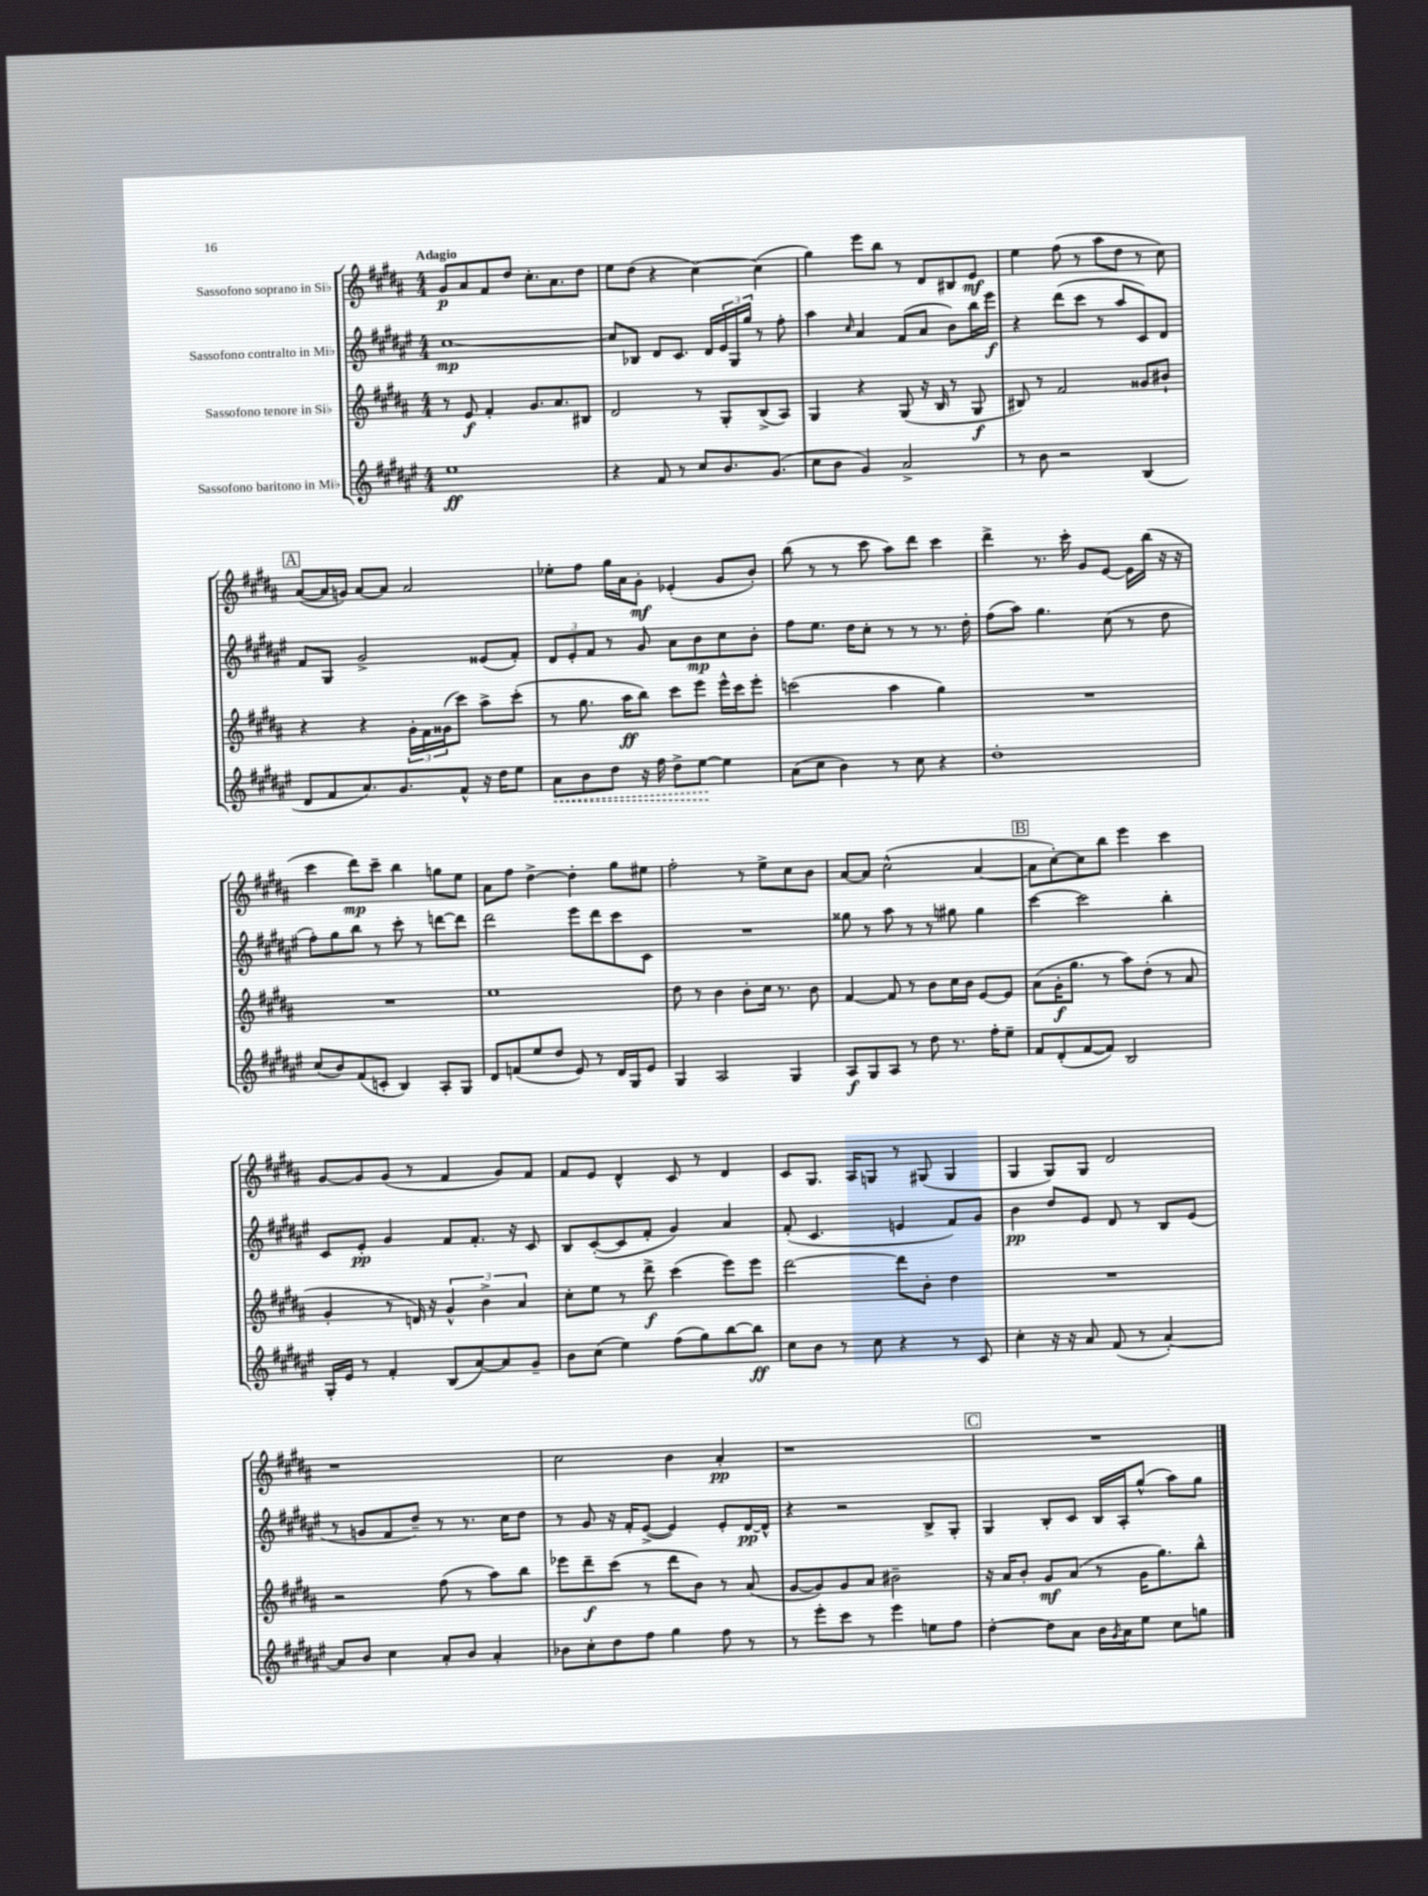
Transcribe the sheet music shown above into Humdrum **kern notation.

**kern	**kern	**kern	**kern
*staff4	*staff3	*staff2	*staff1
*clefG2	*clefG2	*clefG2	*clefG2
*k[f#c#g#d#a#e#]	*k[f#c#g#d#a#]	*k[f#c#g#d#a#e#]	*k[f#c#g#d#a#]
*M4/4	*M4/4	*M4/4	*M4/4
1ee#	8r	[1cc#	8g#/L
.	8e/	.	8a#/
.	4f#'/	.	8f#/
.	.	.	8dd#/J
.	8.g#/L	.	8.cc#'\L
.	8.a#/	.	8.a#\
.	8B#/J	.	8dd#\J
=	=	=	=
4r	2d#/	8cc#/]L	8ee\L
.	.	8B-/J	(8dd#\J
8f#/	.	8d#/L	4r
8r	.	8.c#/J	.
8cc#/L	8r	.	[4cc#\)
.	.	16d#/LL	.
8.b/	8G#'/L	24e#/	.
.	.	24G#/	.
.	.	24gg#/JJ	.
.	(8B^/	8r	(4cc#\]
(8.g#/J	.	.	.
.	8A#/J)	8ff#'\	.
=	=	=	=
8cc#\L	4G#/	4aa#\	4gg#\)
8b\J	.	.	.
.	.	16qqcc#/	.
4g#/)	4r	4a#/	8eee\L
.	.	.	8bb\J
2a#^/	(8G#/	(8f#/L	8r
.	16r	8a#/J	8d#/L
.	16B/	.	.
.	8r	8b\L)	8B#/
.	8G#/	16bb\L	8e/J
.	.	16eee#\JJ	.
=	=	=	=
8r	8B#/)	4r	4ee\
8b\	8r	.	.
2r	2f#/	(8ddd#\L	(8ff#\
.	.	8ccc#\J	8r
.	.	8r	8aa#\L
.	.	8aa#/L	8dd#\J
(4B/	8g##/L	8c#/)	8r
.	8b#`/J	8d#/J	8cc#\)
=	=	=	=
8d#/L	4r	8f#/L	([8a#/L
8f#/	.	8G#/J	16a#/]L
.	.	.	16g/JJ)
8.a#/)	4r	2g#^/	[8a#/L
.	.	.	8a#/]J
8.g#/	.	.	.
.	24g#'\LL	.	2a#/
.	24f#\	.	.
.	(24g##\J	.	.
8f#^^/J	8ccc#\J)	.	.
16r	8aa#^\L	(8e##/L	.
16dd#\LK	.	.	.
8ee#\J	(8ccc#'\J	8f#'/J)	.
=	=	=	=
8a#\L	8r	12d#/L	8ee-'\L
.	.	12e#'/	.
8b\	8.gg#\	.	8ff#\J
.	.	12f#/J	.
8dd#\J	.	8r	16gg#\LL
.	16aa#\LK	.	16a#\J
16r	8bb\J)	8g#/	8g#'\J
16ff#\	.	.	.
8dd#^\L	8ccc#\L	8a#\L	(4e-'/
[8ee#\J	8eee\J	8b\	.
4ee#\]	16eee^^\LL	8cc#\	8g#/L
.	16ccc#\J	.	.
.	8eee'\J	8b'\J	8b'/J)
=	=	=	=
(8a#\L	(2ccc\	8ff#\L	(8bb\
8cc#\J	.	8.ee#\J	8r
4b\)	.	.	8r
.	.	16dd#\LK	.
.	.	8cc#'\J	8ccc#\
8r	4aa#\	8r	8aa#\L)
8cc#\	.	8r	8ddd#\J
4r	4gg#\)	8.r	4ccc#\
.	.	16dd#'\	.
=	=	=	=
1dd#'	1r	(8ff#\L	4ddd#^\
.	.	8aa#\J)	.
.	.	4.gg#\	8.r
.	.	.	16ccc#'\
.	.	.	8g#/L
.	.	(8cc#\	[8e/J
.	.	8r	16e\]LL
.	.	.	(16bb\JJ
.	.	8dd#\	16r
.	.	.	16r
=	=	=	=
(8cc#/L	1r	8ff#'\L)	4ccc#\
8b/)	.	8gg#\	.
(8f#/	.	8bb\J	8ddd#\L)
8c'/J	.	8r	8ccc#~\J
4B/)	.	8ccc#'\	4bb\
.	.	8r	.
8A#'/L	.	[8ddd\L	8gg\L
8G#/J	.	8ddd\]J	8ee\J
=	=	=	=
8d#/L	1ee	2ddd#\	8a#\L
(8f/	.	.	8ff#\J
8ee#/	.	.	[4dd#^\
8dd#/J	.	.	.
8e#/)	.	8eee#\L	4dd#'\]
8r	.	8ddd#\	.
16d#/LL	.	8ccc#\	8gg#\L
16G#/J	.	.	.
8e#/J	.	8c#\J	8ee#\J
=	=	=	=
4G#/	8dd#\	1r	2ff#'\
.	8r	.	.
2A#/	4b\	.	.
.	8b'\L	.	8r
.	16cc#\Jk	.	8ee^\L
.	8.r	.	.
4G#/	.	.	8cc#\
.	8b\	.	8b\J
=	=	=	=
8A#/L	[4f#/	8gg##\	[8a#/L
8G#/	.	8r	8a#/]J
8A#/J	8f#/]	8aa#\	(2cc#^^\
8r	8r	8r	.
8dd#\	8b\L	8r	.
8.r	16cc#\L	8gg#\	.
.	16b\JJ	.	.
.	[8e/L	4gg#\	[4a#/
16ff#'\LK	.	.	.
8ee#~\J	8e/]J	.	.
=	=	=	=
8f#/L	(8a#\L	[4ccc#\	8a#\]L
(8d#'/	16g#'\K	.	[8cc#'\)
.	8.gg#\J	.	.
[8f#/	.	2ccc#\]	8cc#\]
8f#/]J)	8r	.	8bb\J
2B/	8aa#\L)	.	4eee\
.	(8dd#'\J	.	.
.	8r	4bb'\	4ccc#\
.	8a#/	.	.
=	=	=	=
16G#'/LL	4g#'/	8c#/L	[8g#/L
16e#/JJ	.	.	.
8r	.	8e#'/J	8g#/]
4f#'/	8r	4g#/	(8g#/J
.	16d/)	.	8r
.	16r	.	.
(8B/L	6g#^^/	8f#/L	4f#/
[8a#/)	.	8.f#'/J	.
.	6b^\	.	.
8a#/]	.	.	8g#/L)
.	.	16r	.
.	6a#/	.	.
8g#~/J	.	8c#/	8f#/J
=	=	=	=
8b\L	8cc#'\L	8B/L	8f#/L
(8cc#\J	8ee\J	([8c#'/	8e/J
4ee#\)	8r	8c#/]	4d#^^/
.	8ddd#^\	8f#'/J	.
(8ff#\L	(4ccc#\	4g#/)	8c#/
8gg#\)	.	.	8r
[8bb\	8eee\L)	4a#/	4d#/
8bb\]J	8eee\J	.	.
=	=	=	=
8cc#\L	[2ddd#\	(8f#'/	8c#/L
8b\J	.	4.c#/	8.G#/J
8r	.	.	.
.	.	.	16A#/LK
8cc#\	.	.	8G/J
4r	8ddd#\]L	4e/	8r
.	8b'\J	.	(8G#/
8r	4dd#\	8f#/L)	4G#/
8c#/	.	8g#/J	.
=	=	=	=
4cc#'\	1r	4b\	4G#/
16r	.	8dd#/L	8G#/L)
16r	.	.	.
8a#/	.	8e#/J	8G#/J
(8f#/	.	8d#/	2d#/
8r	.	8r	.
[4a#'/)	.	8B/L	.
.	.	(8e#/J	.
=	=	=	=
8a#/]L	2r	8r	1r
8b/J	.	8g/L	.
4cc#\	.	8f#/	.
.	.	8dd#~/J)	.
8a#'/L	(8ff#\	8r	.
8b/J	8r	8.r	.
4a#'/	8aa#\L)	.	.
.	.	16cc#\LK	.
.	8bb\J	8dd#\J	.
=	=	=	=
8b-\L	8eee-\L	8r	2cc#\
8cc#'\	8ddd#~\	8g#/	.
8dd#\	(8ccc#\J	16r	.
.	.	16f#'/LK	.
8ff#\J	8r	([8e#^/J	.
4gg#\	8ddd#\L	4e#/])	4b\
.	8b\J)	.	.
8ff#\	8r	8e#'/L	4a#'/
8r	(8a#/	[16d#/L	.
.	.	16d#^^/]JJ	.
=	=	=	=
8r	[8g#/L	4r	1r
8eee#'\L	8g#/])	.	.
8ccc#\J	8g#/	2r	.
8r	8a#/J	.	.
4eee#\	2b#~\	.	.
8ee\L	.	8B^/L	.
8ff#\J	.	8G#'/J	.
=	=	=	=
[4dd#'\	16r	4G#/	1r
.	16a#/LK	.	.
.	8b'/J	.	.
8dd#\]L	8g#/L	8B'/L	.
8a#\J	(8a#/J	8c#/J	.
16b\LL	8r	16B/LL	.
8qg#/	.	.	.
16a#\J	.	16A#'/J	.
8ee#\J	16g#\LK	(8gg#^^/J	.
.	8.gg#\)	.	.
8cc#\L	.	8aa#\L)	.
8gg\J	8bb^^\J	8gg#\J	.
==	==	==	==
*-	*-	*-	*-
